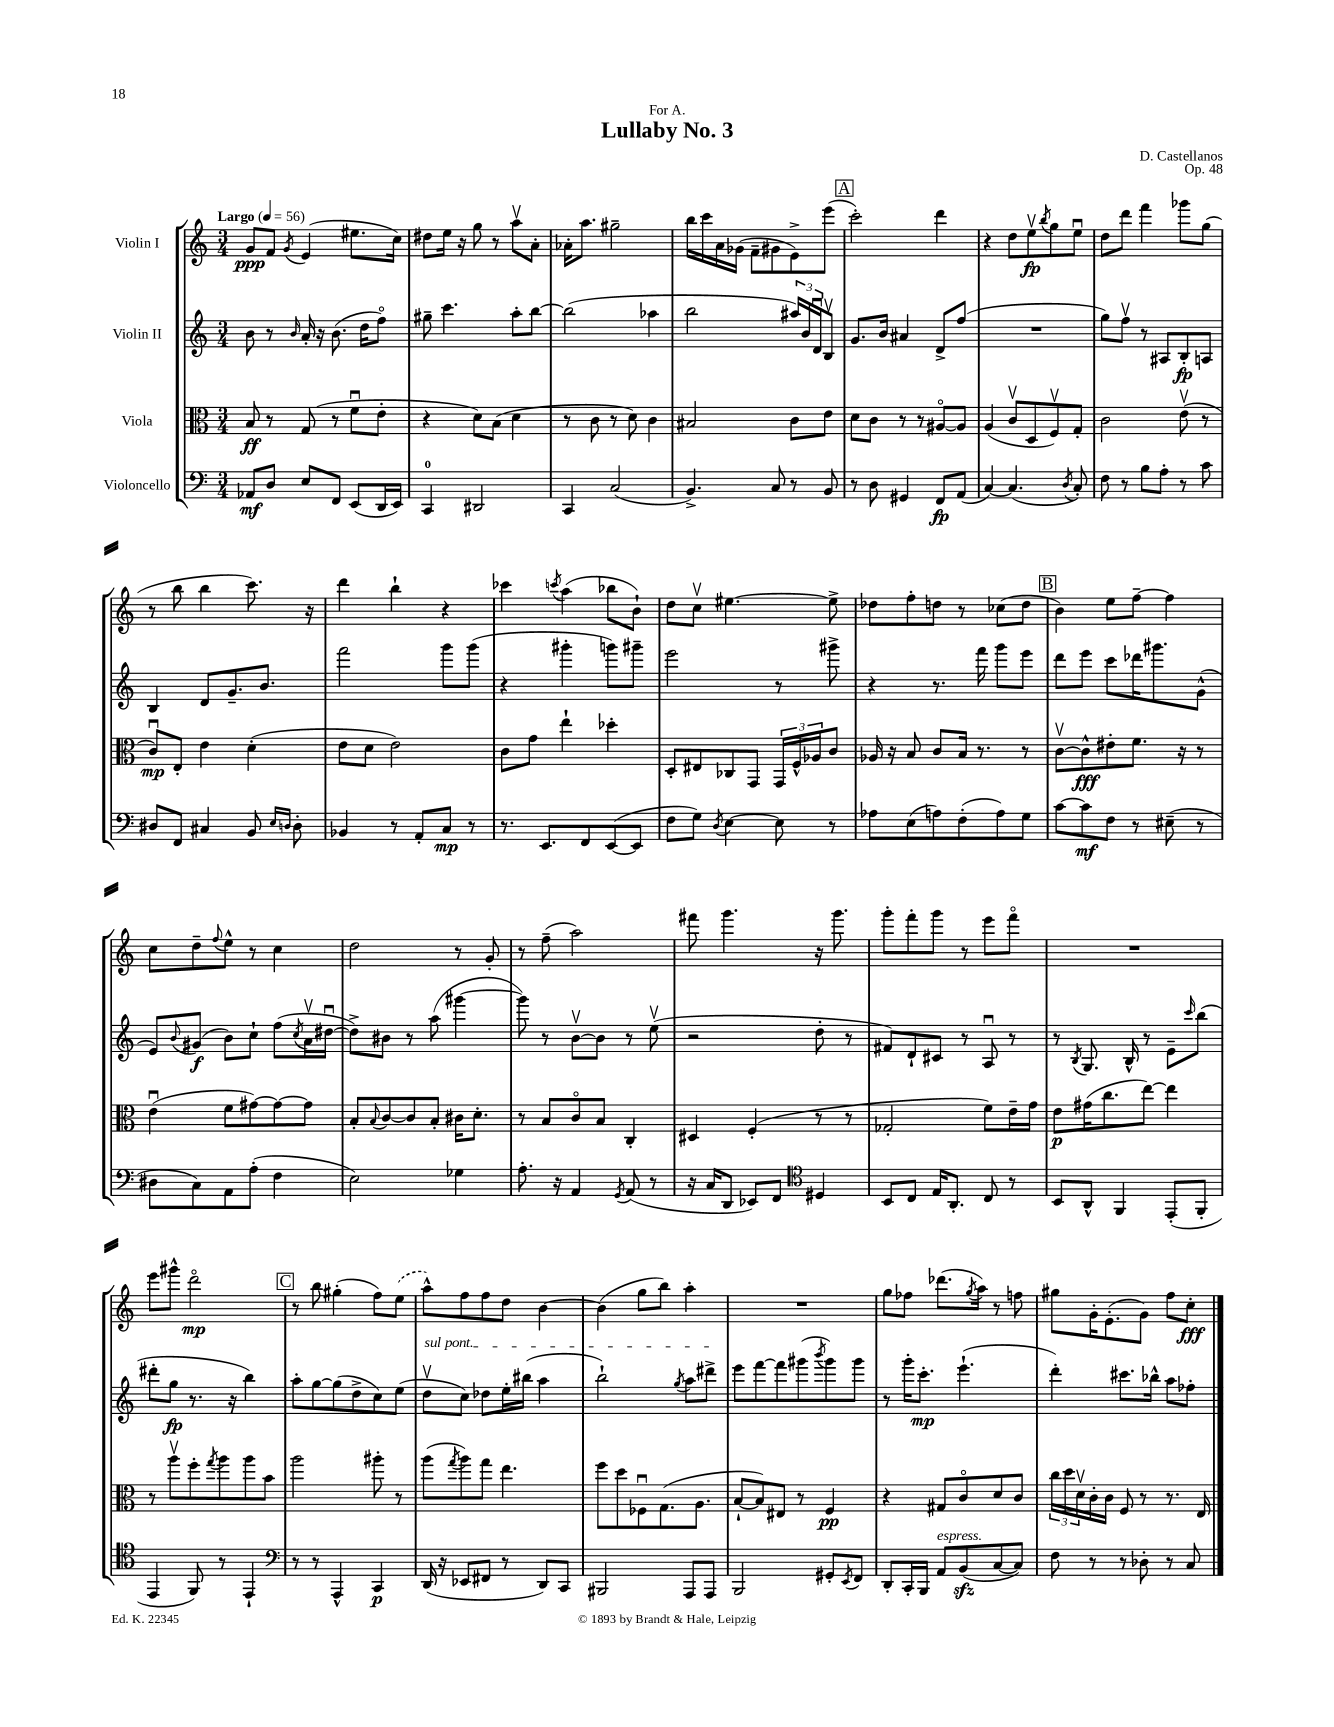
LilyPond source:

\header { title = "Lullaby No. 3" composer = "D. Castellanos" dedication = "For A." opus = "Op. 48" }
<<
\new StaffGroup <<
\new Staff = "s0" \with { instrumentName = "Violin I" } {
    \clef treble \key c \major \numericTimeSignature \time 3/4 \tempo "Largo" 4 = 56
    g'8\ppp f'8 \acciaccatura { g'8 } e'4( eis''8. c''16) |
    dis''8 e''16 r16 g''8 r8 a''8\upbow a'8-. |
    aes'16-. a''8. gis''2-- |
    b''16 c'''16 a'16 ges'16( f'8-- gis'8 e'8->) e'''8( |
    \mark \markup { \box "A" } c'''2-.) d'''4 |
    r4 d''8 e''8\upbow\fp \acciaccatura { b''8 } g''8 e''8\downbow |
    d''8 d'''8 f'''4 ges'''8 g''8( |
    r8 b''8 b''4 c'''8.) r16 |
    d'''4 b''4-! r4 |
    ces'''4 \acciaccatura { c'''8 } a''4( bes''8 b'8-!) |
    d''8 c''8\upbow eis''4.~ eis''8-> |
    des''8 f''8-. d''8 r8 ces''8( d''8 |
    \mark \markup { \box "B" } b'4) e''8 f''8~-- f''4 |
    c''8 d''8-- \appoggiatura { f''8 } e''8-^ r8 c''4 |
    d''2 r8 g'8-. |
    r8 f''8--( a''2) |
    fis'''8 g'''4. r16 g'''8. |
    g'''8-. f'''8-. g'''8 r8 e'''8 f'''8\flageolet |
    R2. |
    e'''8 gis'''8-^ d'''2\flageolet\mp |
    \mark \markup { \box "C" } r8 b''8 gis''4-.( f''8) \once \slurDashed e''8( |
    a''8-^) f''8 f''8 d''8 b'4~ |
    b'4( g''8 b''8) a''4-. |
    R2. |
    g''8 fes''8 des'''8.( \acciaccatura { g''8 } a''16) r8 f''8 |
    gis''8 g'16-. e'8.-.( g'8) f''8 c''8-.\fff \bar "|." |
}
\new Staff = "s1" \with { instrumentName = "Violin II" } {
    \clef treble \key c \major \numericTimeSignature \time 3/4
    b'8 r8 \grace { b'16 } a'16-. r16 b'8.( d''16 f''8\flageolet) |
    gis''8-- c'''4. a''8-. b''8~ |
    b''2( aes''4 |
    b''2 \tuplet 3/2 { ais''16) b'16 d'16\downbow } b8\upbow |
    \mark \markup { \box "A" } g'8. b'16 ais'4 d'8-> f''8( |
    R2. |
    g''8) f''8\upbow r8 ais8 b8-.\fp a8 |
    b4 d'8 g'8.-- b'8. |
    f'''2 g'''8 g'''8( |
    r4 gis'''4-. g'''8) gis'''8-- |
    e'''2 r8 gis'''8-> |
    r4 r8. f'''16 g'''8 e'''8 |
    \mark \markup { \box "B" } d'''8 e'''8 c'''8 des'''16 gis'''8. g'8-^( |
    e'8) \appoggiatura { b'8 } gis'8\f( b'8) c''8-! f''8( \acciaccatura { c''8 } a'16\upbow dis''16~\downbow |
    dis''8->) bis'8 r8 a''8( gis'''4~ |
    gis'''8) r8 b'8~\upbow b'8 r8 e''8\upbow( |
    r2 d''8-. r8 |
    fis'8) d'8-! cis'8 r8 a8\downbow r8 |
    r8 \acciaccatura { b8 } g8. b16-^ r8 e'8-- \grace { c'''16 } b''8( |
    dis'''8-. g''8\fp r8. r16 b''4) |
    \mark \markup { \box "C" } a''8-. g''8~ g''8( d''8-> c''8) e''8( |
    \once \override TextSpanner.bound-details.left.text = \markup { \italic "sul pont." } d''8\upbow\startTextSpan c''8) des''8 e''16-. bis''16( a''4 |
    b''2-!) \acciaccatura { g''8 } a''8 dis'''8->\stopTextSpan |
    e'''8 f'''8~ f'''8 gis'''8( \acciaccatura { b'''8 } gis'''8) gis'''8 |
    r8 g'''16-. c'''8.-.\mp e'''4.-!( |
    d'''4-.) cis'''8. bes''16-^ a''8 fes''8-. \bar "|." |
}
\new Staff = "s2" \with { instrumentName = "Viola" } {
    \clef alto \key c \major \numericTimeSignature \time 3/4
    b8\ff r8 g8( r8 f'8\downbow e'8-. |
    r4 d'8) b8( d'4 |
    r8 c'8 r8 d'8) c'4 |
    bis2 c'8 e'8 |
    \mark \markup { \box "A" } d'8 c'8 r8 r8 ais8~\flageolet ais8 |
    a4( c'8\upbow d8 f8\upbow) g8-. |
    c'2 e'8\upbow( r8 |
    c'8\downbow\mp) e8-. e'4 d'4-.( |
    e'8 d'8 e'2) |
    c'8 g'8 e''4-! des''4-. |
    d8-. eis8 ces8 g,8 \tuplet 3/2 { g,16 f16-^ aes16 } c'8 |
    aes16 r16 b8 c'8 b16 r8. r8 |
    \mark \markup { \box "B" } c'8~\upbow c'8-^\fff eis'8-. f'8. r16 r8 |
    e'4\downbow( f'8 gis'8~) gis'8~ gis'8 |
    b8-. \appoggiatura { b8 } c'8~ c'8 b8-. cis'16 d'8.-. |
    r8 b8 c'8\flageolet b8 c4-. |
    dis4 f4-.( r8 r8 |
    ges2-. f'8) e'16-- g'16 |
    e'8\p gis'16( c''8. e''8~) e''4 |
    r8 a''8\upbow f''8-. \acciaccatura { g''8 } a''8 a''8 b'8 |
    \mark \markup { \box "C" } a''2 ais''8-. r8 |
    a''8( \acciaccatura { g''8 } a''8) g''8 e''4. |
    f''8 d''8 fes8\downbow g8.( a8. |
    b8~-! b8) eis8 r8 f4\pp |
    r4 gis8 c'8\flageolet d'8 c'8 |
    \tuplet 3/2 { c''16 d''16 d'16\upbow } c'16-. c'16 f8 r8 r8. e16 \bar "|." |
}
\new Staff = "s3" \with { instrumentName = "Violoncello" } {
    \clef bass \key c \major \numericTimeSignature \time 3/4
    aes,8\mf d8 e8 f,8 e,8( d,16 e,16) |
    c,4-0 dis,2 |
    c,4 c2( |
    b,4.->) c8 r8 b,8 |
    \mark \markup { \box "A" } r8 d8 gis,4 f,8\fp a,8( |
    c4~) c4.( \acciaccatura { d8 } c8-.) |
    f8 r8 b8 a8-. r8 c'8 |
    dis8 f,8 cis4 b,8 \grace { e16 d16 } d8-. |
    bes,4 r8 a,8-. c8\mp r8 |
    r8. e,8. f,8 e,8~( e,8 |
    f8 g8) \acciaccatura { d8 } e4~ e8 r8 |
    aes8 e8( a8) f8-.( a8) g8 |
    \mark \markup { \box "B" } c'8~ c'8\mf f8 r8 eis8--( r8 |
    dis8 c8) a,8 a8-.( f4 |
    e2) ges4 |
    a8.-. r16 a,4 \acciaccatura { g,8 } a,8( r8 |
    r16 c16 d,8 ees,8) f,8 \clef tenor dis4 |
    b,8 c8 e16 a,8.-. c8 r8 |
    b,8 a,8-^ f,4 e,8-.( f,8-. |
    e,4 f,8) r8 e,4-! |
    \mark \markup { \box "C" } \clef bass r8 r8 a,,4-^ c,4\p |
    d,16( r16 ees,8 fis,8 r8 d,8) c,8 |
    bis,,2 a,,8 a,,8 |
    b,,2 gis,8-. \acciaccatura { e,8 } f,8 |
    d,8-. c,16-. b,,16 a,8^\markup { \italic "espress." } b,8\sfz( c8~ c8) |
    f8 r8 r8 des8-. r8 c8 \bar "|." |
}
>>
>>
\layout { \context { \Score \remove "Bar_number_engraver" } }
